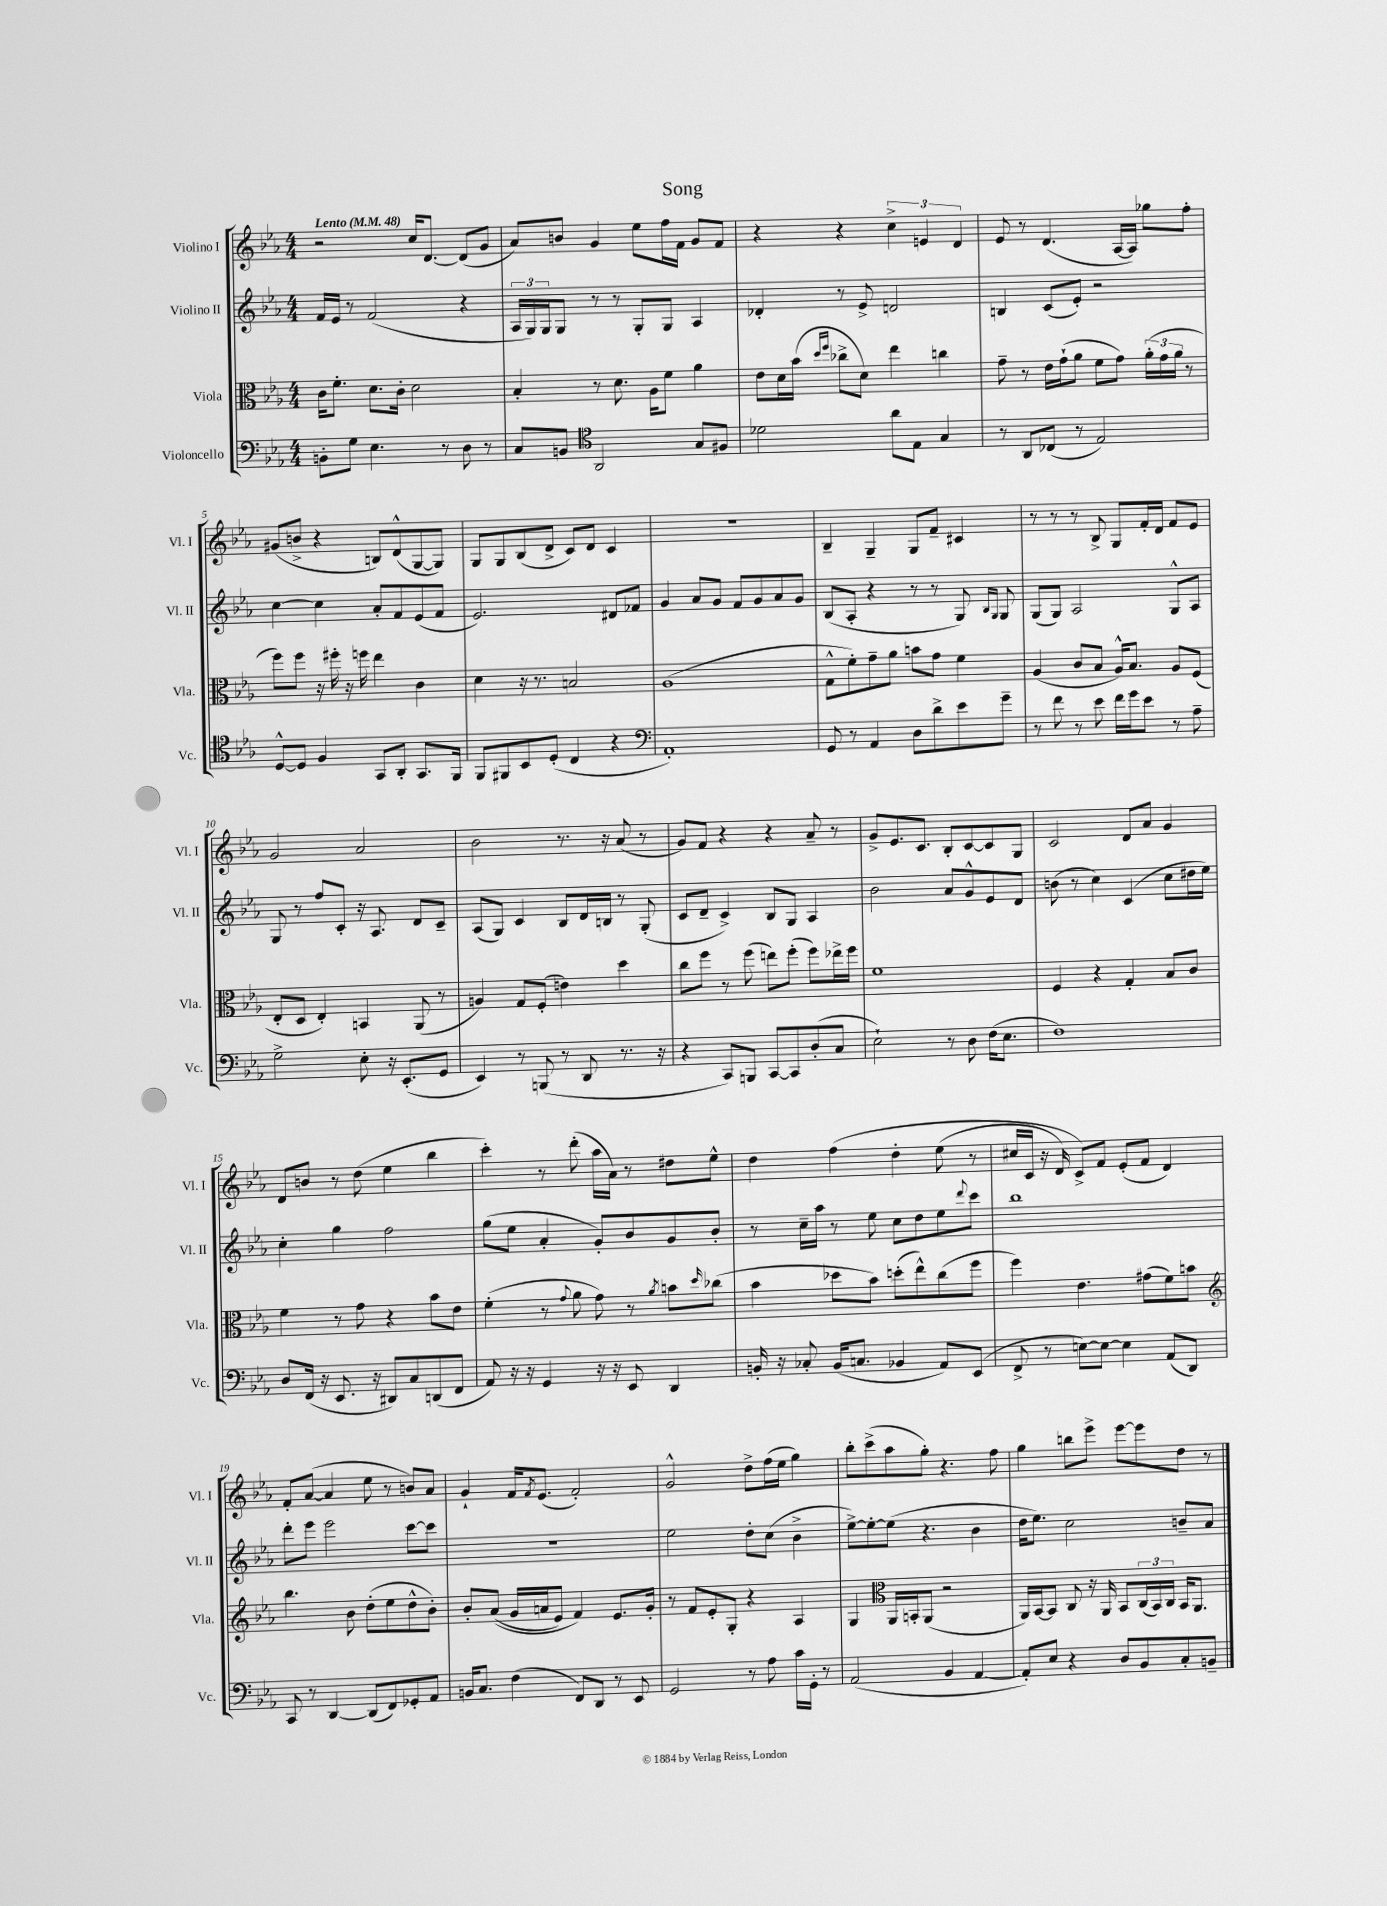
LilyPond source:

\header { title = "Song" }
<<
\new StaffGroup <<
\new Staff = "s0" \with { instrumentName = "Violino I" shortInstrumentName = "Vl. I" } {
    \clef treble \key ees \major \numericTimeSignature \time 4/4 \tempo "Lento" 4 = 48
    r2 c''16 d'8.~ d'8( g'8 |
    aes'8) b'8 g'4 ees''8 f''16 f'16 g'8 f'8 |
    r4 r4 \tuplet 3/2 { c''4-> e'4 d'4 } |
    ees'8 r8 d'4.( aes16~ aes16) ges''8 f''8-. |
    gis'8( b'8-> r4 b8) d'8-^( g8~ g8) |
    g8 g8 bes8( d'8-> c'8) d'8 c'4 |
    R1 |
    bes4-- g4-- g8 f'8-- cis'4 |
    r8 r8 r8 bes8-> g8 f'16-. d'16 f'8 ees'8 |
    g'2 aes'2 |
    bes'2 r8. r16 aes'8( r8 |
    g'8) f'8 r4 r4 aes'8-- r8 |
    g'8-> ees'8. c'8. bes8-. c'8~ c'8 g8 |
    c'2 d'8 aes'8 g'4 |
    d'8 b'8 r8 d''8( ees''4 bes''4 |
    c'''4-.) r8 d'''8-.( aes''16 aes'16) r8 dis''8 ees''8-^ |
    d''4 f''4\( d''4-. ees''8( r8 |
    cis''16 c'16 r16 d'16) c'8->\) f'8 ees'8-.( f'8 d'4) |
    f'8-. aes'8~( aes'4 ees''8 r8 b'8) aes'8 |
    g'4-! f'16 \acciaccatura { f'8 } ees'8.( f'2-.) |
    g'2-^ d''8-> f''16( ees''16 g''4) |
    bes''8-. c'''8->( aes''8 g''8-.) r4. f''8 |
    g''4 b''8 ees'''8-> ees'''8~ ees'''8 d''8 r8 \bar "|." |
}
\new Staff = "s1" \with { instrumentName = "Violino II" shortInstrumentName = "Vl. II" } {
    \clef treble \key ees \major \numericTimeSignature \time 4/4
    f'16 ees'16 r8 f'2( r4 |
    \tuplet 3/2 { aes16 g16) g16 } g8 r8 r8 g8-. g8 aes4 |
    des'4-. r8 ees'8-> d'2 |
    b4 c'8( ees'8-.) r2 |
    c''4~ c''4 aes'8-. f'8 ees'8( f'8 |
    ees'2.) dis'8 fes'8 |
    g'4 aes'8 g'8 f'8 g'8 aes'8 g'8 |
    bes8( aes8-. r4 r8 r8 g8) \grace { bes16 g16 } g8 |
    g8( g8) aes2 g8-^ aes8 |
    g8 r8 f''8 c'8-. r16 aes8. d'8 c'8-- |
    aes8( g8) c'4 bes8 d'16 b16 r8 g8-.( |
    c'8 d'8-- c'4->) bes8 g8 aes4 |
    bes'2 aes'8 g'8-^ ees'8 d'8 |
    b'8( r8 c''4) c'4( c''8 dis''16 ees''16) |
    c''4-. g''4 f''2 |
    g''8( ees''8 aes'4-. g'8-.) bes'8 g'8 bes'8-. |
    r8 c''16-- aes''16 r8 ees''8 c''8 d''8 ees''8 \appoggiatura { d'''8 } c'''8 |
    bes''1 |
    d'''8-. ees'''8 ees'''2 c'''8~ c'''8 |
    r1 |
    ees''2 d''8-. c''8( bes'4-> |
    ees''8~->) ees''8~-. ees''8( r4. bes'4 |
    d''16 ees''8.) c''2 b'8-- aes'8 \bar "|." |
}
\new Staff = "s2" \with { instrumentName = "Viola" shortInstrumentName = "Vla." } {
    \clef alto \key ees \major \numericTimeSignature \time 4/4
    c'16 f'8.-. d'8. c'16-. d'2 |
    bes4-. r8 d'8. aes16 f'8 aes'4 |
    ees'8 d'16 bes'16( \grace { d''16 f''16 } ces''8-> d'8) ees''4 c''4 |
    g'8-- r8 ees'16 g'16-!( aes'8 f'8 g'8) \tuplet 3/2 { aes'16-.( g'16 aes'16 } r8 |
    f''8) f''8 r16 fis''16-. r16 f''16 ees''4 c'4 |
    d'4 r16 r8. b2 |
    aes1( |
    g8-^ f'8-.) g'8-- aes'8 b'8 g'8 f'4 |
    aes4( c'8 bes8 aes16-^) bes8. aes8 f8( |
    ees8-. d8 ees4-.) b,4 aes,8( r8 |
    a4) g8 f8-.( e'4) d''4 |
    c''8 f''8 r8 f''8( e''8) f''8-.( f''8) ees''16-> f''16 |
    f'1 |
    f4 r4 g4-. bes8 c'8 |
    f'4 r8 g'8 r4 bes'8 ees'8 |
    f'4-.( r8 \appoggiatura { g'8 } aes'8 g'8) r8 \acciaccatura { aes'8 } b'8 \grace { d''16 } ces''8( |
    bes'4 des''8 bes'8) d''8-.( ees''8-^) c''8( f''8 |
    f''4) ees'4. gis'8( f'8) b'8 |
    \clef treble bes''4. bes'8 d''8-.( ees''8 d''8-^ bes'8-.) |
    bes'8-. aes'8(\( g'16 a'16 ees'8) f'4\) ees'8. g'16-. |
    r8 f'8 ees'8-. g8-. r4 aes4 |
    g4 \clef alto aes,16 b,16-. aes,8( r2 |
    aes,16) bes,16~ bes,8 c8 r16 aes,16 bes,8 \tuplet 3/2 { c16( bes,16) c16 } bes,16 aes,8. \bar "|." |
}
\new Staff = "s3" \with { instrumentName = "Violoncello" shortInstrumentName = "Vc." } {
    \clef bass \key ees \major \numericTimeSignature \time 4/4
    b,8-. g8 ees4. r8 d8 r8 |
    c8 b,8 \clef tenor aes,2 g8 fis8 |
    des'2 aes'8 ees8 g4 |
    r8 aes,8 ces8( r8 ees2) |
    d8~-^ d8 f4 g,8 aes,8-. g,8. f,16 |
    f,8 fis,8 bes,8 d8-.( c4 r4 |
    \clef bass aes,1-.) |
    g,8 r8 aes,4 d8 d'8-> ees'8 g'8-- |
    r8 f'8 r8 ees'8 f'16 g'16 ees'8 r8 aes8-- |
    g2-> ees8-. r16 ees,8.-.( g,8 |
    ees,4) r8 b,,8( r8 d,8 r8. r16 |
    r4 c,8) b,,8 c,8~ c,8 d8-.( c8 |
    ees2-!) r8 d8 f16( ees8. |
    f1) |
    d8 f,16( r16 ees,8. r16 dis,8) c8 d,8( f,8 |
    aes,8) r16 r16 g,4 r16 r16 ees,8 d,4 |
    b,16-. r16 ces8-. b,16( c8. bes,4 aes,8) ees,8( |
    f,8-> r8 e8~) e8~ e4 aes,8( d,8) |
    c,8 r8 d,4~ d,8( f,8) ges,8-. aes,8 |
    b,16 c8. f4( f,8) d,8 r8 ees,8 |
    g,2 r8 aes8 c'16 g,16-. r8 |
    aes,2( bes,4 aes,4~ |
    aes,8-.) ees8 r4 d8 bes,8 c8-. b,8-- \bar "|." |
}
>>
>>
